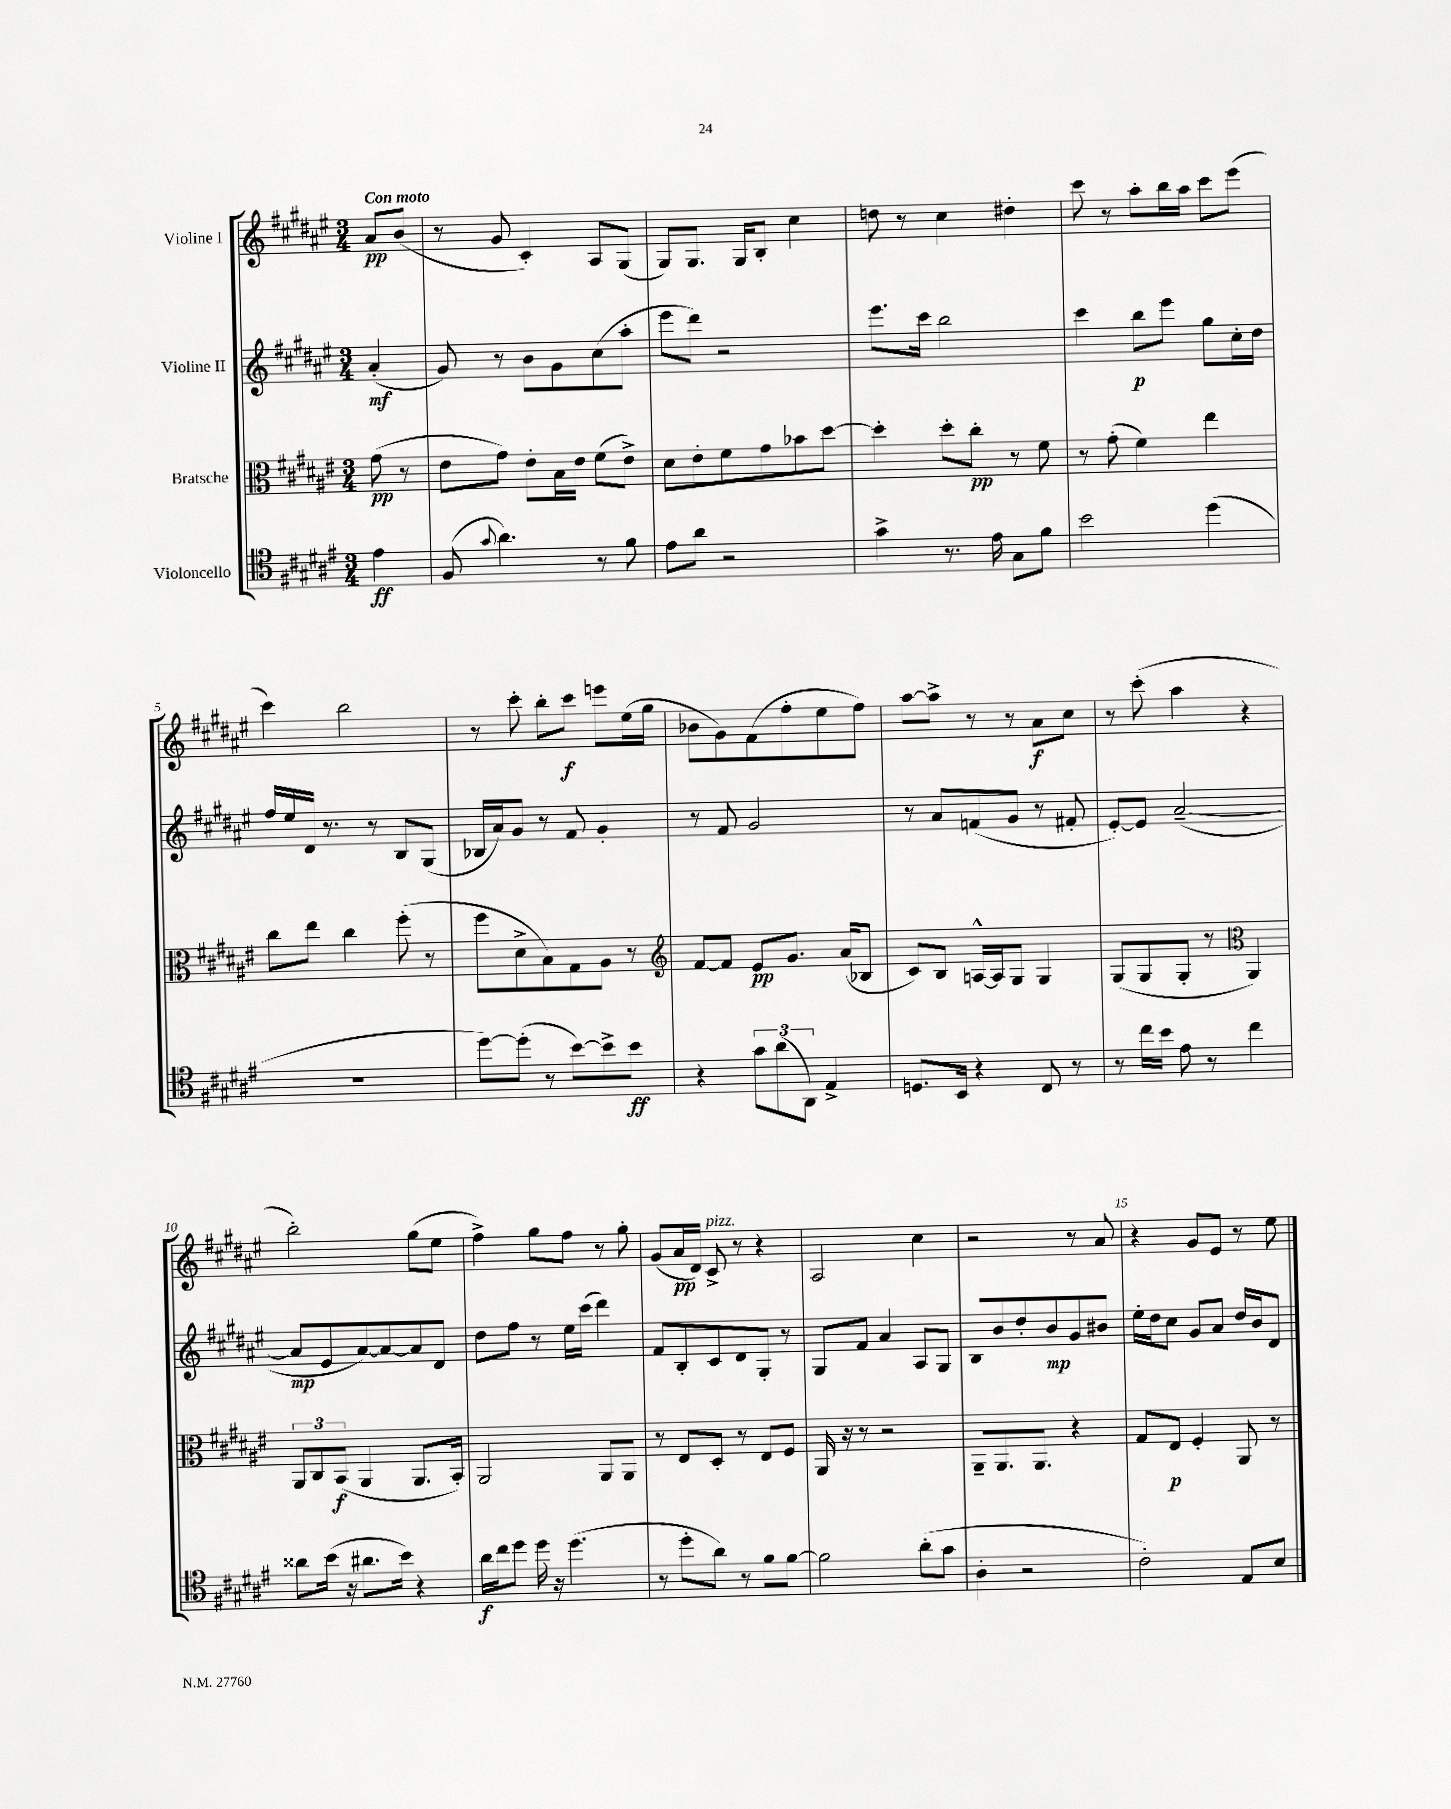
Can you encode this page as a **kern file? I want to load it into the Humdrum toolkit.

**kern	**dynam	**kern	**dynam	**kern	**dynam	**kern	**dynam
*part4	*part4	*part3	*part3	*part2	*part2	*part1	*part1
*staff4	*staff4	*staff3	*staff3	*staff2	*staff2	*staff1	*staff1
*I"Violoncello	*	*I"Bratsche	*	*I"Violine II	*	*I"Violine I	*
*clefC4	*	*clefC3	*	*clefG2	*	*clefG2	*
*k[f#c#g#d#a#e#]	*	*k[f#c#g#d#a#e#]	*	*k[f#c#g#d#a#e#]	*	*k[f#c#g#d#a#e#]	*
*M3/4	*	*M3/4	*	*M3/4	*	*M3/4	*
=	=	=	=	=	=	=	=
!	!	!	!	!	!	!LO:TX:a:B:t=Con moto	!
4e#\	ff	(8g#\	pp	(4a#'/	mf	8a#/L	pp
.	.	8r	.	.	.	(8b/J	.
=1	=1	=1	=1	=1	=1	=1	=1
(8F#/	.	8e#\L	.	8g#/)	.	8r	.
8qqg#/	.	.	.	.	.	.	.
4.a#\)	.	8g#\J)	.	8r	.	8g#/	.
.	.	8e#'\L	.	8b\L	.	4c#'/)	.
.	.	16B\L	.	8g#\	.	.	.
.	.	16e#\JJ	.	.	.	.	.
8r	.	(8f#\L	.	(8cc#\	.	8A#/L	.
8f#\	.	8e#^\J)	.	8aa#'\J	.	(8G#/J	.
=2	=2	=2	=2	=2	=2	=2	=2
8e#\L	.	8d#\L	.	8eee#\L	.	8G#/L)	.
8a#\J	.	8e#'\	.	8ddd#\J)	.	8.G#/J	.
2r	.	8f#\	.	2r	.	.	.
.	.	.	.	.	.	16G#/KL	.
.	.	8g#\	.	.	.	8B'/J	.
.	.	8b-X\	.	.	.	4cc#\	.
.	.	[8dd#\J	.	.	.	.	.
=3	=3	=3	=3	=3	=3	=3	=3
4g#^\	.	4dd#'\]	.	8.eee#\L	.	8ddn\	.
.	.	.	.	.	.	8r	.
.	.	.	.	16ccc#\Jk	.	.	.
8.r	.	8dd#'\L	.	2bb\	.	4cc#\	.
.	.	8cc#'\J	pp	.	.	.	.
16e#\	.	.	.	.	.	.	.
8G#\L	.	8r	.	.	.	4dd#X'\	.
8f#\J	.	8f#\	.	.	.	.	.
=4	=4	=4	=4	=4	=4	=4	=4
2b\	.	8r	.	4ccc#\	.	8ccc#\	.
.	.	(8g#'\	.	.	.	8r	.
.	.	4f#\)	.	8bb\L	p	8aa#'\L	.
.	.	.	.	8eee#\J	.	16bb\L	.
.	.	.	.	.	.	16aa#\JJ	.
(4dd#\	.	4ee#\	.	8gg#\L	.	8ccc#\L	.
.	.	.	.	16cc#'\L	.	(8eee#\J	.
.	.	.	.	16dd#\JJ	.	.	.
!!LO:LB:g=z
=5	=5	=5	=5	=5	=5	=5	=5
2.r	.	8cc#\L	.	16ff#/LL	.	4ccc#\)	.
.	.	.	.	16ee#/	.	.	.
.	.	8ee#\J	.	16d#/JJ	.	.	.
.	.	.	.	8.r	.	.	.
.	.	4cc#\	.	.	.	2bb\	.
.	.	.	.	8r	.	.	.
.	.	(8ff#'\	.	8B/L	.	.	.
.	.	8r	.	(8G#/J	.	.	.
=6	=6	=6	=6	=6	=6	=6	=6
[8dd#\L)	.	8ff#\L	.	16B-X/LL	.	8r	.
.	.	.	.	16a#/J)	.	.	.
(8dd#'\J]	.	8d#^\	.	8g#/J	.	8ccc#'\	.
8r	.	8B\)	.	8r	.	8bb'\L	.
[8b\L)	.	8G#\	.	8f#/	.	8ccc#\J	f
8b^\]	.	8A#\J	.	4g#'/	.	8eeen\L	.
8b\J	ff	8r	.	.	.	(16ee#\L	.
.	.	.	.	.	.	16gg#\JJ	.
=7	=7	=7	=7	=7	=7	=7	=7
*	*	*clefG2	*	*	*	*	*
4r	.	[8f#/L	.	8r	.	8b-X\L	.
.	.	8f#/J]	.	8f#/	.	8g#\)	.
12g#\L	.	8e#/L	pp	2g#/	.	(8f#\	.
(12a#\	.	.	.	.	.	.	.
.	.	8.g#/J	.	.	.	8ff#'\	.
12AA#\J)	.	.	.	.	.	.	.
4E#^/	.	.	.	.	.	8ee#\	.
.	.	(16a#/KL	.	.	.	.	.
.	.	8B-X/J	.	.	.	8ff#\J)	.
=8	=8	=8	=8	=8	=8	=8	=8
8.Dn/L	.	8c#/L)	.	8r	.	[8aa#\L	.
.	.	8B/J	.	8a#/L	.	8aa#^\J]	.
16BB/Jk	.	.	.	.	.	.	.
4r	.	[16An^^/LL	.	(8fn/	.	8r	.
.	.	16A/J]	.	.	.	.	.
.	.	8G#/J	.	8g#/J	.	8r	.
8C#/	.	4G#/	.	8r	.	8a#\L	f
8r	.	.	.	8f#X'/	.	8cc#\J	.
=9	=9	=9	=9	=9	=9	=9	=9
8r	.	(8G#/L	.	[8e#'/L)	.	8r	.
16cc#\LL	.	8G#/	.	8e#/J]	.	(8ccc#'\	.
16b\JJ	.	.	.	.	.	.	.
8e#\	.	8G#'/J	.	([2a#~/	.	4aa#\	.
8r	.	8r	.	.	.	.	.
*	*	*clefC3	*	*	*	*	*
4cc#\	.	4AA#/)	.	.	.	4r	.
!!LO:LB:g=z
=10	=10	=10	=10	=10	=10	=10	=10
8a##X\L	.	12AA#/L	.	8a#/L]	mp	2bb'\)	.
.	.	12C#/	.	.	.	.	.
(16b\Jk	.	.	.	8e#/	.	.	.
.	.	(12BB/J	f	.	.	.	.
16r	.	.	.	.	.	.	.
8.a#X\L	.	4AA#/	.	[8a#/)	.	.	.
.	.	.	.	8a#/_	.	.	.
16b\Jk)	.	.	.	.	.	.	.
4r	.	8.AA#/L	.	8a#/]	.	(8gg#\L	.
.	.	.	.	8d#/J	.	8ee#\J	.
.	.	16BB'/Jk)	.	.	.	.	.
=11	=11	=11	=11	=11	=11	=11	=11
16a#\LL	f	2AA#/	.	8dd#\L	.	4ff#^\)	.
16cc#\J	.	.	.	.	.	.	.
8dd#\J	.	.	.	8ff#\J	.	.	.
16dd#\	.	.	.	8r	.	8gg#\L	.
16r	.	.	.	.	.	.	.
(4.dd#\	.	.	.	16ee#\LL	.	8ff#\J	.
.	.	.	.	(16ccc#\JJ	.	.	.
.	.	8AA#/L	.	4ddd#\)	.	8r	.
.	.	8AA#/J	.	.	.	8gg#'\	.
=12	=12	=12	=12	=12	=12	=12	=12
8r	.	8r	.	8f#/L	.	(8g#/L	.
8dd#'\L	.	8E#/L	.	8B'/	.	16a#/L	pp
.	.	.	.	.	.	16d#/JJ)	.
!	!	!	!	!	!	!LO:TX:a:i:t=pizz.	!
8a#\J)	.	8D#'/J	.	8c#/	.	8c#^/	.
8r	.	8r	.	8d#/	.	8r	.
8f#\L	.	8E#/L	.	8G#'/J	.	4r	.
[8f#\J	.	8F#/J	.	8r	.	.	.
=13	=13	=13	=13	=13	=13	=13	=13
2f#\]	.	16AA#/	.	8G#/L	.	2A#/	.
.	.	16r	.	.	.	.	.
.	.	8r	.	8f#/J	.	.	.
.	.	2r	.	4a#/	.	.	.
(8a#'\L	.	.	.	8A#/L	.	4cc#\	.
8g#\J	.	.	.	8G#/J	.	.	.
=14	=14	=14	=14	=14	=14	=14	=14
4A#'\	.	8AA#~/L	.	8B/L	.	2r	.
.	.	8.AA#/	.	8b/	.	.	.
2r	.	.	.	8dd#'/	.	.	.
.	.	8.AA#/J	.	.	.	.	.
.	.	.	.	8b/	mp	.	.
.	.	4r	.	8g#/	.	8r	.
.	.	.	.	8b#X/J	.	8a#/	.
=15	=15	=15	=15	=15	=15	=15	=15
2c#'\)	.	8G#/L	.	16ee#'\LL	.	4r	.
.	.	.	.	16dd#\J	.	.	.
.	.	8E#/J	p	8cc#\J	.	.	.
.	.	4F#'/	.	8g#/L	.	8g#/L	.
.	.	.	.	8a#/J	.	8e#/J	.
8E#/L	.	8AA#/	.	16dd#/LL	.	8r	.
.	.	.	.	16b/J	.	.	.
8B/J	.	8r	.	8d#/J	.	8ee#\	.
==	==	==	==	==	==	==	==
*-	*-	*-	*-	*-	*-	*-	*-
